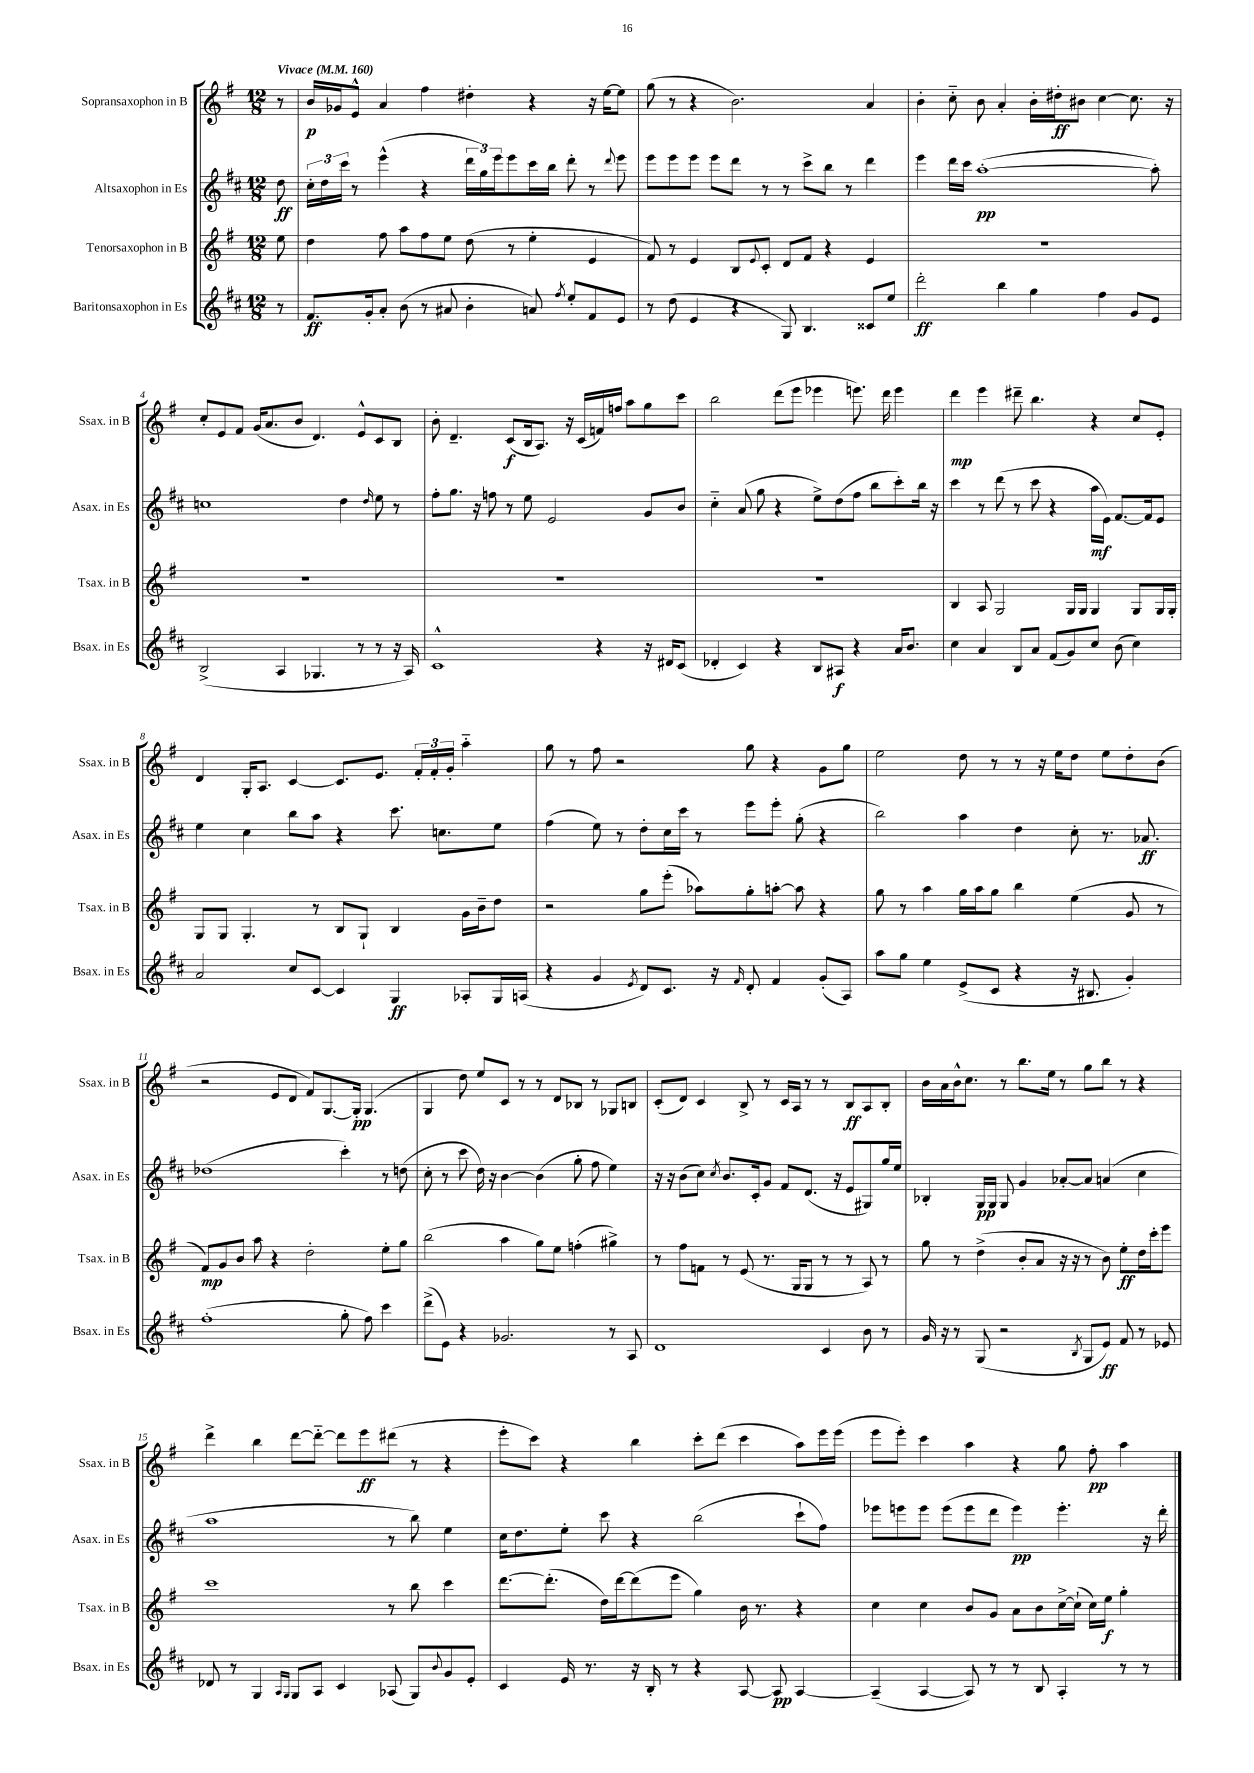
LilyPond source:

<<
\new StaffGroup <<
\new Staff = "s0" \with { instrumentName = "Sopransaxophon in B" shortInstrumentName = "Ssax. in B" } {
    \clef treble \key g \major \numericTimeSignature \time 12/8 \partial 8 \tempo "Vivace" 4 = 160
    r8 |
    b'16\p ges'16 e'8-^ a'4 fis''4 dis''4-. r4 r16 e''16~ e''8 |
    g''8( r8 r4 b'2.) a'4 |
    b'4-. c''8-_ b'8 a'4-. b'16-. dis''16-.\ff bis'8 c''4~ c''8. r16 |
    c''8-. e'8 fis'8 g'16( a'8. b'8 d'4.) e'8-^ c'8 b8 |
    b'8-. d'4.-- c'8\f( b16 a8.) r16 c'16( f'16) f''16 a''8 g''8 c'''8 |
    b''2 d'''8( e'''8 ees'''4 e'''8.) d'''16 e'''4 |
    d'''4\mp e'''4 dis'''8-- b''4. r4 c''8 e'8-. |
    d'4 g16-. a8. c'4~ c'8. e'8. \tuplet 3/2 { fis'16-. fis'16-. g'16-. } a''4-_ |
    g''8 r8 fis''8 r2 g''8 r4 g'8 g''8 |
    e''2 d''8 r8 r8 r16 e''16 d''8 e''8 d''8-. b'8( |
    r2 e'8 d'8 fis'8) g8.~ g16-.\pp g4.( |
    g4 d''8) e''8 c'8 r8 r8 d'8 bes8 r8 ges8 b8 |
    c'8-.( d'8) c'4 b8-> r8 c'16 a16 r8 r8 b8\ff a8 b8-. |
    b'16 a'16 b'16-^ c''8. r8 b''8. e''16 r8 g''8 b''8 r8 r4 |
    d'''4-> b''4 d'''8~ d'''8~-_ d'''8 e'''8\ff dis'''8( r8 r4 |
    e'''8-. c'''8) r4 b''4 c'''8-. d'''8( c'''4 a''8) e'''16 e'''16( |
    e'''8 e'''8-.) c'''4 a''4 r4 g''8 fis''8-.\pp a''4 \bar "|." |
}
\new Staff = "s1" \with { instrumentName = "Altsaxophon in Es" shortInstrumentName = "Asax. in Es" } {
    \clef treble \key d \major \numericTimeSignature \time 12/8 \partial 8
    d''8\ff |
    \tuplet 3/2 { cis''16-. d''16 cis'''16 } r8 e'''4-^( r4 \tuplet 3/2 { d'''16 g''16) e'''16 } e'''8 cis'''16 b''16 d'''8-. r8 \appoggiatura { d'''8 } e'''8 |
    e'''8 e'''8 e'''8 e'''8 d'''8 r8 r8 cis'''8-> b''8 r8 d'''4 |
    e'''4 d'''16 cis'''16 a''1~-.\pp( a''8-.) |
    c''1 d''4 \grace { d''16 } e''8 r8 |
    fis''8-. g''8. r16 f''8 r8 e''8 e'2 g'8 b'8 |
    cis''4-_ a'8( g''8 r4 e''8->) d''8( fis''8 b''8 cis'''8-.) b''16 r16 |
    cis'''4 r8 d'''8( r8 cis'''8 r4 a''16\mf e'16) fis'8.~ fis'16 e'8 |
    e''4 cis''4 b''8 a''8 r4 cis'''8. c''8. e''8 |
    fis''4( e''8) r8 d''8-. cis''16 cis'''16 r8 e'''8 e'''8-. g''8-.( r4 |
    b''2) a''4 d''4 cis''8-. r8. aes'8.\ff |
    des''1( cis'''4-.) r8 d''8( |
    cis''8-. r8 cis'''8 d''16) r16 b'4~ b'4( g''8-. fis''8 e''4) |
    r16 r16 b'8( cis''8) \acciaccatura { cis''8 } b'8. cis'16-. g'8 fis'8 d'8.( r16 e'8 gis8) g''16 e''16 |
    bes4-. g16\pp g16 g8 g'4 aes'8~-. aes'8 a'4( cis''4 |
    a''1 r8 b''8) e''4 |
    cis''16 d''8. e''8-. cis'''8 r4 b''2( cis'''8-! fis''8) |
    ees'''8 e'''8 e'''8 e'''8( e'''8 d'''8 e'''4\pp) e'''4.-. r16 d'''16-. \bar "|." |
}
\new Staff = "s2" \with { instrumentName = "Tenorsaxophon in B" shortInstrumentName = "Tsax. in B" } {
    \clef treble \key g \major \numericTimeSignature \time 12/8 \partial 8
    e''8 |
    d''4 fis''8 a''8 fis''8 e''8 d''8( r8 e''4-. e'4 |
    fis'8) r8 e'4 b8 \appoggiatura { e'8 } c'8-. d'8 fis'8 r4 e'4 |
    R1. |
    R1. |
    R1. |
    R1. |
    b4 a8 g2 g16 g16 g4 g8 g16 g16-. |
    g8 g8 g4.-. r8 b8 g8-! b4 g'16 b'16-- d''8 |
    r2 g''8 e'''8-.( aes''8) g''8-. a''8~-. a''8 r4 |
    g''8 r8 a''4 g''16 a''16 g''8 b''4 e''4( g'8 r8 |
    fis'8\mp) g'8 b'8 a''8 r4 d''2-. e''8-. g''8 |
    b''2( a''4 g''8) e''8 f''4-.( gis''4->) |
    r8 fis''8 f'8 r8 e'8( r8. g16 g8 r8 r8 a8) r8 |
    g''8 r8 d''4->( b'8-. a'8 r16 r16 r8 b'8) e''8-.\ff d''16 c'''16-. e'''8 |
    c'''1 r8 b''8 c'''4 |
    d'''8.~ d'''8.-.( d''16) d'''16~ d'''8( e'''8 g''4) b'16 r8. r4 |
    c''4 c''4 b'8 g'8 a'8 b'8 c''16~-> c''16-!( c''16) e''16\f g''4-. \bar "|." |
}
\new Staff = "s3" \with { instrumentName = "Baritonsaxophon in Es" shortInstrumentName = "Bsax. in Es" } {
    \clef treble \key d \major \numericTimeSignature \time 12/8 \partial 8
    r8 |
    fis'8.\ff g'16-. a'8-. b'8( r8 ais'8 b'4-. a'8) \acciaccatura { fis''8 } e''8-. fis'8 e'8 |
    r8 d''8( e'4 r4 g8) b4. cisis'8 e''8 |
    d'''2-.\ff b''4 g''4 fis''4 g'8 e'8 |
    b2->( a4 ges4. r8 r8 r16 a16) |
    cis'1-^ r4 r16 dis'16 cis'8( |
    des'4-. cis'4) r4 b8 ais8\f r4 a'16 b'8. |
    cis''4 a'4 b8 a'8 fis'8( g'8) cis''8 b'8( cis''4) |
    a'2 cis''8 cis'8~ cis'4 g4\ff aes8-. g16 a16( |
    r4 g'4 \acciaccatura { e'8 } d'8) cis'8. r16 \grace { fis'16 } d'8-. fis'4 g'8-.( a8) |
    a''8 g''8 e''4 e'8->( cis'8 r4 r16 bis8. g'4-.) |
    fis''1-.( g''8-. fis''8) cis'''4 |
    d'''8->( e'8) r4 ges'2. r8 a8 |
    d'1 cis'4 b'8 r8 |
    g'16 r16 r8 g8( r2 \acciaccatura { b8 } g8 e'8\ff) fis'8 r8 ees'8 |
    des'8 r8 g4 \grace { a16 g16 } g8 a8 cis'4 aes8( g8) \appoggiatura { b'8 } g'8 e'8-. |
    cis'4 e'16 r8. r16 b16-. r8 r4 a8~ a8\pp a4~ |
    a4--( a4~ a8) r8 r8 b8 a4-. r8 r8 \bar "|." |
}
>>
>>
